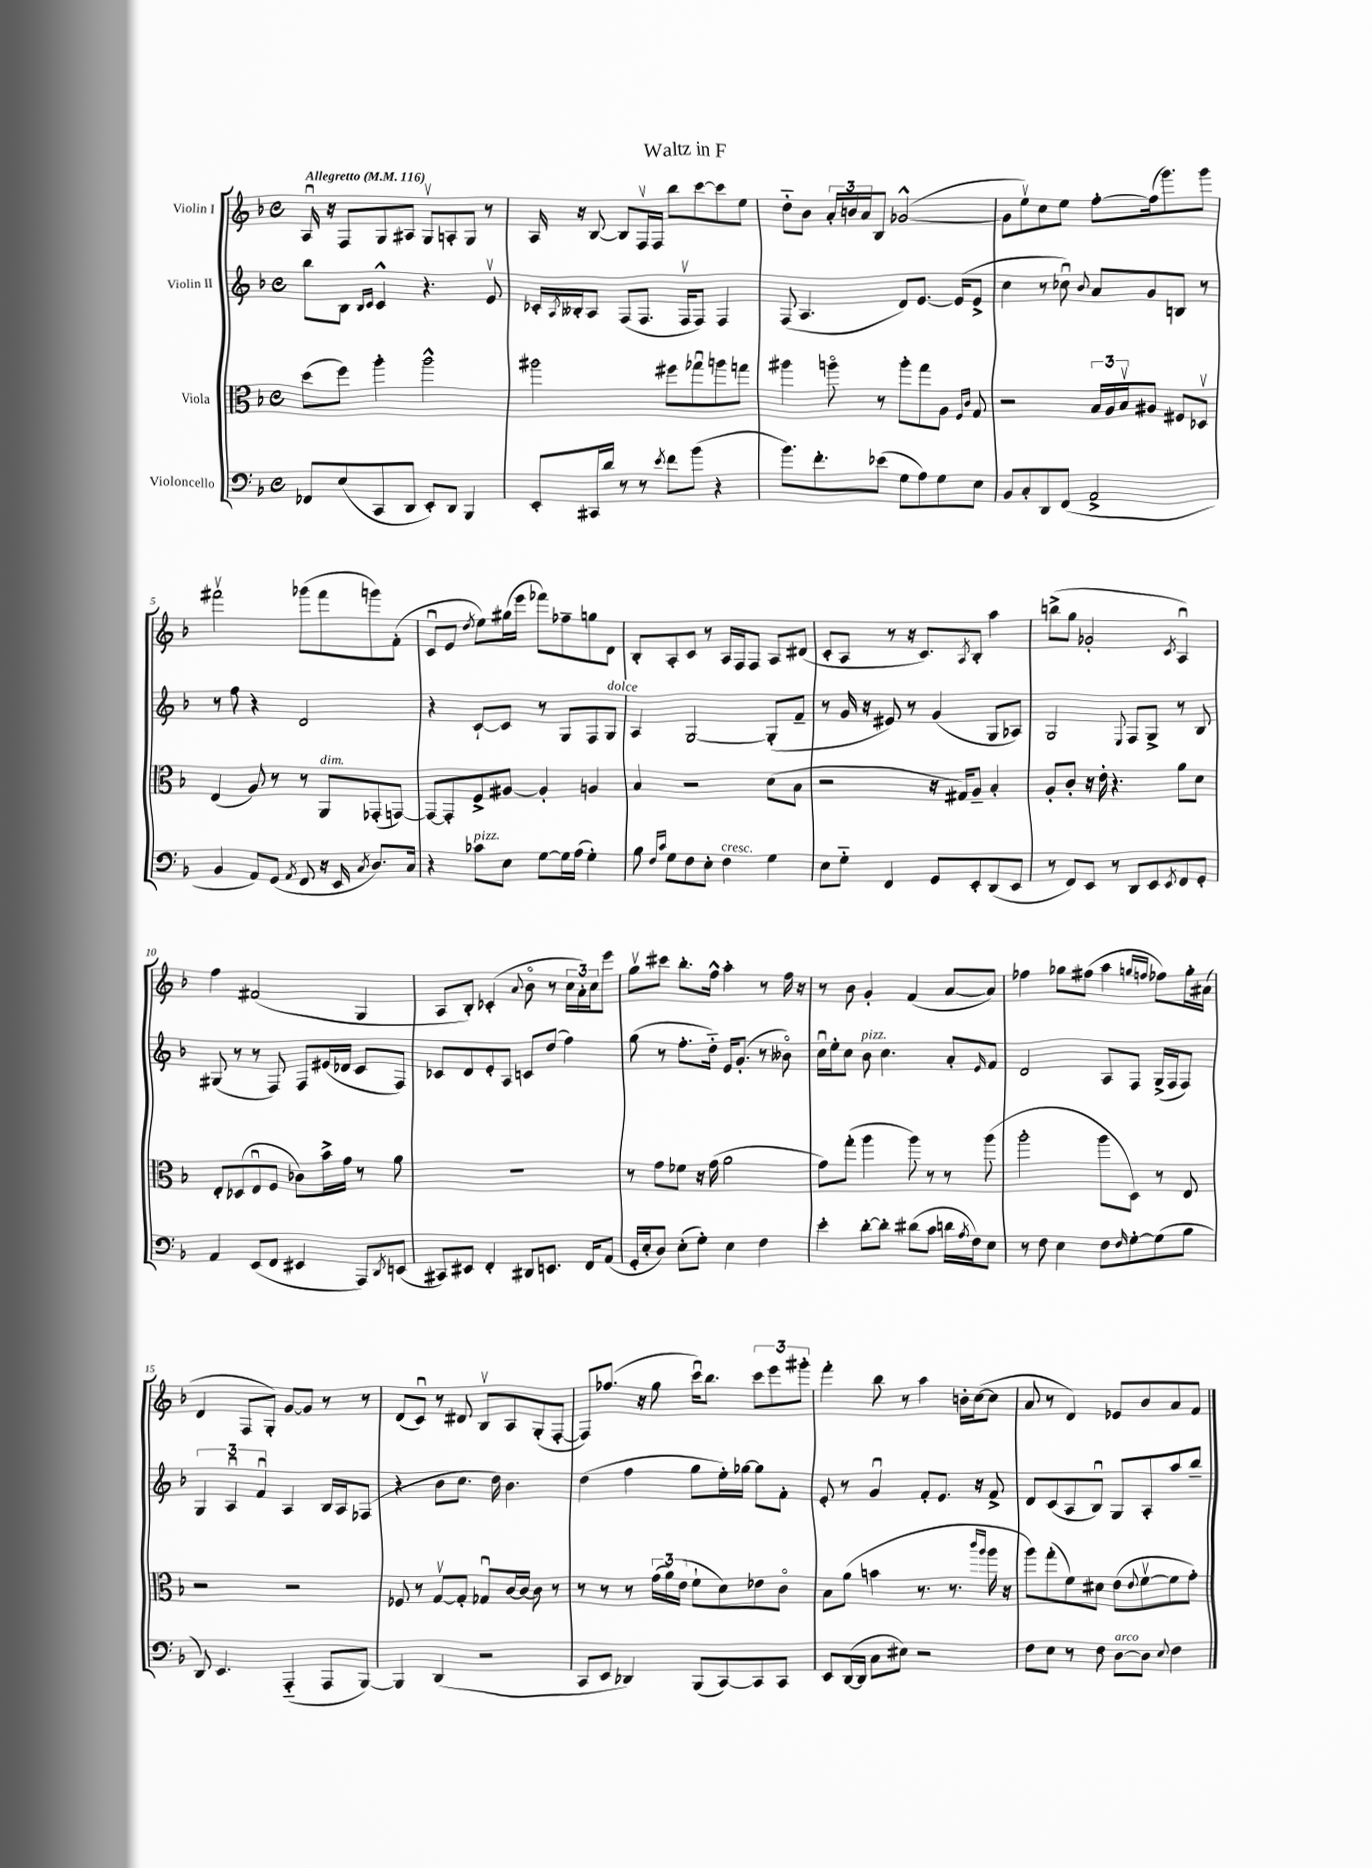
\header { title = "Waltz in F" }
<<
\new StaffGroup <<
\new Staff = "s0" \with { instrumentName = "Violin I" } {
    \clef treble \key f \major \defaultTimeSignature \time 4/4 \tempo "Allegretto" 4 = 116
    a16\downbow r16 f8 g8 ais8 g8\upbow a8-. g8 r8 |
    a16 r16 bes8~ bes8 f16\upbow f16 bes''8 c'''8~ c'''8 e''8 |
    d''8-_ bes'8 \tuplet 3/2 { a'16-. b'16 a'16 } bes8 ges'2~-^( |
    ges'8 e''8\upbow) c''8 e''8 f''8~-. f''16( g'''8.) g'''8 |
    fis'''2\upbow ges'''8( fis'''8 g'''8) f'8-.( |
    c'8\downbow e'8 \acciaccatura { d''8 } e''8) gis''16( e'''16 fes'''8) fes''8-- g''8 d'8 |
    bes8-. a8-. c'8 r8 a16 f16 f8 a8 dis'8( |
    c'8-. a8 r8 r16 c'8.) \acciaccatura { a8 } bes8-. a''4 |
    b''8->( g''8 ges'2-. \acciaccatura { c'8 } a4\downbow) |
    f''4 fis'2( g4 |
    a8 bes8-.) ces'4-.( \appoggiatura { a'8 } bes'8\flageolet r8 \tuplet 3/2 { c''16 a'16-.) c''16 } e'''8 |
    g''8\upbow cis'''8 bes''8.-. f''16-^ a''4-. r8 f''16 r16 |
    r8 bes'8 g'4-. f'4( a'8~ a'8) |
    fes''4 ges''8 fis''8( a''4 \grace { g''16 f''16 } fes''8) g''16-. ais'16( |
    d'4 f8 g8-.) g'8~ g'8 r8 r8 |
    d'8( c'8\downbow) r8 dis'8 bes8\upbow a8 g8-.( f8~-. |
    f8) fes''8.( r16 g''8 c'''16\downbow) bes''8. \tuplet 3/2 { c'''8 e'''8 gis'''8-. } |
    f'''4-. bes''8 r8 a''4 b'16-. c''16~( c''8 |
    a'8 r8 d'4) ees'8 bes'8 a'8 f'8 \bar "|." |
}
\new Staff = "s1" \with { instrumentName = "Violin II" } {
    \clef treble \key f \major \defaultTimeSignature \time 4/4
    bes''8 bes8 \grace { bes16 c'16 } c'4-^ r4. e'8\upbow |
    ces'16-. \acciaccatura { a8 } beses16-. a8 f8( f8. f16\upbow f8) f4 |
    f8( a4. d'8) e'8.~ e'16( e'8-> |
    c''4 r8 ces''8\downbow) \appoggiatura { bes'8 } a'8 g'8 b8 r8 |
    r8 f''8 r4 d'2 |
    r4 c'8~-! c'8 r8 g8 f8 g8^\markup { \italic "dolce" } |
    a4 g2~ g8-.( f'8-- |
    r8 g'16 r16 eis'8) r8 g'4( g8 aes8) |
    g2 \appoggiatura { e8 } f8 g8-> r8 bes8 |
    gis8( r8 r8 f8) f8 eis'16( des'16 c'8 f8) |
    ces'8 d'8 e'8-. a8 c'8 d''8( f''4) |
    g''8( r8 f''8.-. d''16-_) e'16 g'8.-.( r8 beses'8\flageolet) |
    c''16\downbow e''16-. c''8 bes'8^\markup { \italic "pizz." } c''4. a'8-. \grace { e'16 } f'8 |
    d'2 a8 f8 g16->( f16 f8) |
    \tuplet 3/2 { g4 a4\downbow f'4\downbow } a4 bes16 a16 fes8( |
    r4 bes'8 c''8. d''16) bes'4. |
    d''4( f''4 g''8 e''16-.) ges''16~ ges''8 f'8-. |
    e'8-. r8 g'4\downbow f'8-. e'8. r16 f'8-> |
    d'8 c'8( a8 bes8\downbow) g8 a8-. a''8 bes''8-- \bar "|." |
}
\new Staff = "s2" \with { instrumentName = "Viola" } {
    \clef alto \key f \major \defaultTimeSignature \time 4/4
    d''8( f''8) a''4-. a''2-^ |
    ais''2 fis''8 ges''8\downbow a''8 g''8 |
    ais''4 a''8\flageolet r8 a''8-. g''8 a8 \grace { f16 c'16 } g8 |
    r2 \tuplet 3/2 { bes16 a16 bes16\upbow } ais8 fis8 des8\upbow |
    e4( a8) r8 r8 a,8^\markup { \italic "dim." } ges,8-.( g,8~) |
    g,8~ g,8-. f8-> ais8~ ais4-. a4 |
    bes4 r2 d'8( bes8 |
    r2 r16 gis16) a8-- bes4-. |
    a8-. c'8-. r16 e'16-. r4. a'8 d'8 |
    e8-. des8( e8\downbow f8 ces'8) bes'16-> g'16 r8 a'8 |
    R1 |
    r8 g'8 fes'8 r16 g'16( a'2 |
    g'8) g''8-.( a''4 a''8) r8 r8 a''8( |
    a''2-. a''8 d8) r8 e8 |
    r2 r2 |
    fes8 r8 g8~\upbow g8-. ges8\downbow c'16~ c'16~ c'8 r8 |
    r8 r8 r8 \tuplet 3/2 { g'16( a'16) e'16( } f'8-! d'8) ees'8 c'8\flageolet |
    bes8 a'8( b'4 r8. r8. \grace { c'''16 a''16 } a''16 r16 |
    a''8) g''8-.( f'8) dis'8 e'8( \appoggiatura { e'8 } f'8~\upbow f'8 g'8-.) \bar "|." |
}
\new Staff = "s3" \with { instrumentName = "Violoncello" } {
    \clef bass \key f \major \defaultTimeSignature \time 4/4
    fes,8 e8( c,8 d,8 e,8-.) d,8 bes,,4 |
    e,8-. cis,16 d'16 r8 r8 \acciaccatura { e'8 } f'8 bes'8( r4 |
    bes'8.) f'8.-. ees'8( g8 a8) g8 e8 |
    bes,8 c8-. d,8 f,8( a,2-> |
    bes,4 a,8) g,8( \acciaccatura { a,8 } f,8 r16 e,16 \acciaccatura { c8 } d8.) c16 |
    r4 ces'8^\markup { \italic "pizz." } e8 g8~ g16 a16( g4-.) |
    bes8 \grace { f16 c'16 } g8 f8 e8-. f4^\markup { \italic "cresc." } g4 |
    e8 g8-_ f,4 g,8 e,8-. d,8( e,8 |
    r8 f,8) e,8 r8 d,8 e,8 \acciaccatura { e,8 } f,8 g,8-. |
    a,4 e,8( f,8 eis,4 a,,8) \acciaccatura { d,8 } e,8( |
    cis,8) eis,8 f,4-. dis,8 e,8. f,16 a,8( |
    g,16-. e16-. d8) e8-.( g8-.) e4 f4 |
    e'4-. d'8~-. d'8-. dis'8( c'8 d'16 \acciaccatura { a8 } f16) e8 |
    r8 f8 e4 f8 \grace { f16 } g8~-. g8( bes8 |
    d,8) e,4. a,,4-_( a,,8 bes,,8~) |
    bes,,4 d,4( r2 |
    c,8 e,8 des,4) bes,,8( c,8~) c,8 c,8 |
    e,8 d,16~( d,16 c8 eis8) r2 |
    f8 e8 r8 f8 d8~^\markup { \italic "arco" } d8 \appoggiatura { e8 } f4 \bar "|." |
}
>>
>>
